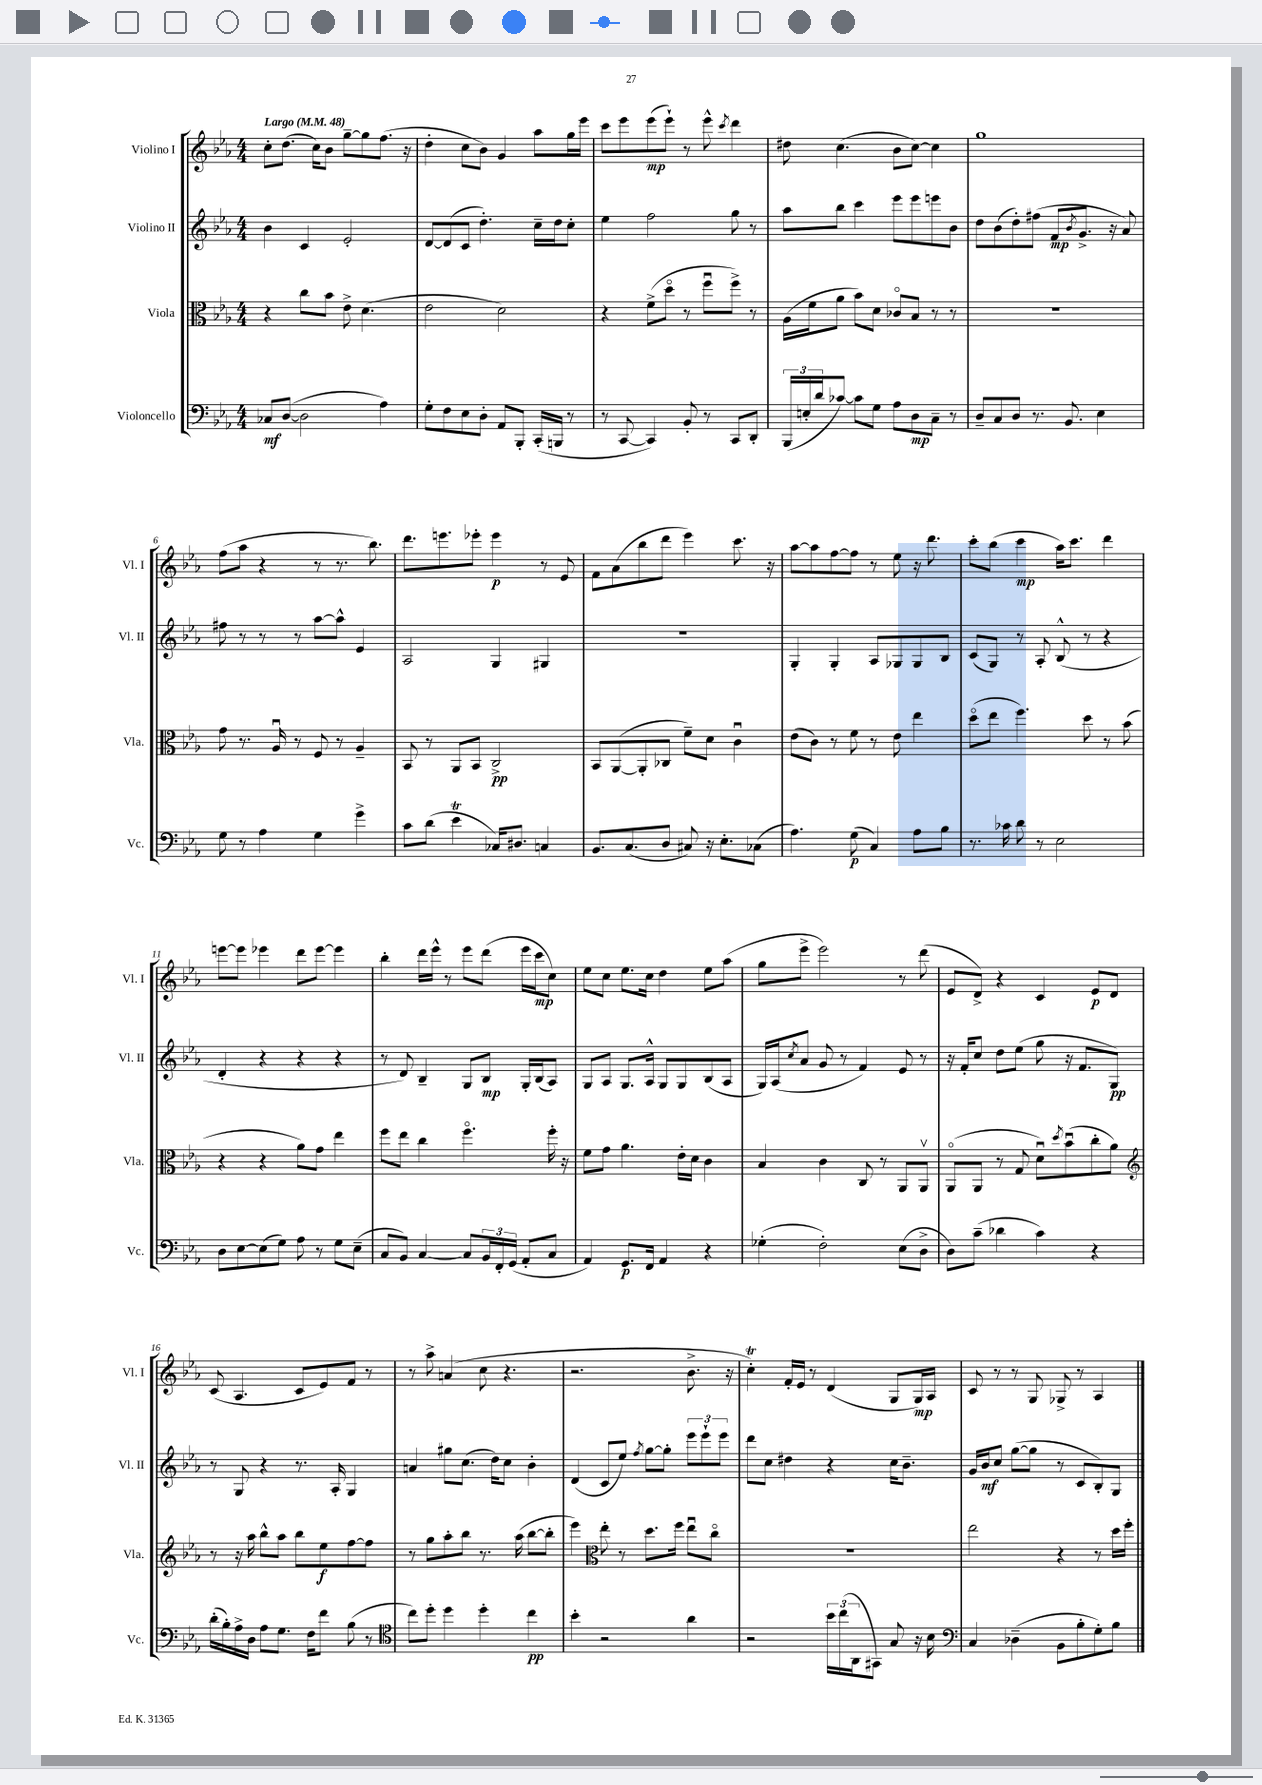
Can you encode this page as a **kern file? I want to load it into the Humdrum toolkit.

**kern	**kern	**kern	**kern
*staff4	*staff3	*staff2	*staff1
*clefF4	*clefC3	*clefG2	*clefG2
*k[b-e-a-]	*k[b-e-a-]	*k[b-e-a-]	*k[b-e-a-]
*M4/4	*M4/4	*M4/4	*M4/4
*MM48	*MM48	*MM48	*MM48
8C-	4r	4b-	8cc'
([8D	.	.	(8.dd
2D]	8cc	4c	.
.	.	.	16cc)
.	8b-	.	8b-
.	8e-^	2e-'	[8gg~
.	(4.d	.	8gg]
4A-)	.	.	(8.ff
.	.	.	16r
=	=	=	=
8G'	2e-	[8d	4dd'
8F	.	(8d]	.
8E-	.	8c	8cc
8D'	.	4.dd')	8b-)
8AA-	2d)	.	4g
8BBB-'	.	.	.
(16CC'	.	16cc~	8aa-
16BBB	.	16dd	.
8r	.	8cc'	16gg
.	.	.	16eee-
=	=	=	=
8r	4r	4ee-	8ccc
[8CC	.	.	8eee-
4CC])	(8f^	2ff	(8eee-
.	8ddo	.	8eee-`)
8BB-'	8r	.	8r
8r	8ffu	.	8eee-^^
.	.	.	8qccc
8CC	8ff^)	8gg	4ddd
8DD'	8r	8r	.
=	=	=	=
(24BBB-	(16A-	8aa-	8dd#
24E'	.	.	.
.	16f	.	.
24d	.	.	.
[8c-)	8a-	8bb-	(4.cc
8c-]	8b-)	4ccc	.
8G	8d	.	.
8A-	8c-o	8eee-	8b-
8D	8B-	8eee-	[8cc)
8C~	8r	8eee	4cc]
8r	8r	8b-	.
=	=	=	=
8D~	1r	8dd	1gg
8C	.	(8b-	.
8D	.	8dd')	.
8.r	.	(8ff#	.
.	.	8f	.
8.BB-	.	.	.
.	.	8qb-	.
.	.	8.g^	.
4E-	.	.	.
.	.	16r	.
.	.	8a-)	.
=	=	=	=
8G	8g	8ff#	(8ff
8r	8.r	8r	8aa-
4A-	.	8r	4r
.	16A-u	.	.
.	8r	8r	.
4G	8F	[8aa-	8r
.	8r	8aa-^^]	8.r
4g^	4A-~	4e-	.
.	.	.	8.bb-)
=	=	=	=
8c	8BB-	2A-	8.ddd
(8d	8r	.	.
.	.	.	8.eee
4e-	8AA-	.	.
.	8BB-	.	8eee-'
16C-)	2C^	4G	4eee-
8.D#	.	.	.
4C	.	4G#	8r
.	.	.	8e-
=	=	=	=
8.BB-	8BB-	1r	8f
.	([8AA-	.	(8a-
(8.C	.	.	.
.	8AA-']	.	8bb-
8D	8C-	.	8ddd
8C#)	8f~)	.	4eee-)
16r	8d	.	.
8.E-'	.	.	.
.	4cu	.	8.ccc
(8C-	.	.	.
.	.	.	16r
=	=	=	=
4.A-)	(8e-	4G'	[8aa-
.	8c)	.	8aa-]
.	8r	4G'	[8ff
(8G	8f	.	8ff]
4C)	8r	8A-	8r
.	8e-	8G-	8ee-
8A-	4ee-	8G-	16r
.	.	.	8.ddd
8B-	.	8B-	.
=	=	=	=
8.r	(8ddo	(8c	8ccc'
.	8ee-	8G)	(8bb-
16c-	.	.	.
8d	4.ff)	8r	4ccc
8r	.	8A-'	.
2E-	.	(8B-^^	16aa-)
.	.	.	8.ccc
.	8dd	8r	.
.	8r	4r	4ddd
.	(8b-	.	.
=	=	=	=
8D	4r	4d'	[8eee
[8E-	.	.	8eee]
(8E-]	4r	4r	4eee-
8G)	.	.	.
8A-	8a-)	4r	8ddd
8r	8g	.	[8eee-
8G	4ee-	4r	4eee-]
(8E-~	.	.	.
=	=	=	=
8C	8ff	8r	4bb-'
8BB-)	8ee-	8d)	.
[4C	4cc	4B-~	16ddd
.	.	.	16eee-^^
.	.	.	8r
8C]	4.ffo	8G	8eee-
24BB-	.	8B-	(8ddd
24FF'	.	.	.
(24GG	.	.	.
8AA-'	.	16G'	16eee-
.	.	(16B-	16ccc
8C	16ff'	8A-)	8cc)
.	16r	.	.
=	=	=	=
4AA-)	8f	8G	8ee-
.	8g	8A-	8cc
8.GG	4.a-	8.G	8.ee-
16FF	.	16A-^^	16cc
4AA-	.	8G	4dd
.	16e-'	8G	.
.	16d	.	.
4r	4c	(8B-	8ee-
.	.	8A-	(8aa-
=	=	=	=
(4G-'	4B-	16G)	8gg
.	.	(16A-	.
.	.	8qcc	.
.	.	8a-	8eee-^
2F')	4c	8g	2eee-)
.	.	8r	.
.	8C	4f)	.
.	8r	.	.
(8E-	8AA-	8e-	8r
8D^	8AA-v	8r	(8ddd
=	=	=	=
8D)	(8AA-o	16r	8e-
.	.	16f'	.
(8c~	8AA-	8cc	8d^)
4d-	8r	8dd	4r
.	8G	(8ee-	.
4c)	8du)	8gg	4c
.	8qdd	.	.
.	(8b-u	16r	.
.	.	8.f	.
4r	8cc'	.	8e-
.	8a-)	8G)	8d
=	=	=	=
*	*clefG2	*	*
(16d'	8r	8r	(8c
16B-')	.	.	.
16A-^	16r	8G	4.A-
16D	16aa-	.	.
8A-	8bb-^^	4r	.
8.G	8aa-	.	.
.	8bb-	8.r	8c
16F	.	.	.
8f	8ee-	.	8e-)
.	.	16A-'	.
(8B-	[8ff	4G	8f
8r	8ff]	.	8r
=	=	=	=
*clefC4	*	*	*
8cc)	8r	4a	8r
8dd'	8gg	.	8aa-^
4dd	8aa-'	8gg#	(4a
.	8bb-	(8.cc	.
4dd'	8.r	.	8cc
.	.	16dd)	.
.	.	8cc	4.r
.	(16aa-	.	.
4cc	[8bb-	4b-'	.
.	8bb-']	.	.
=	=	=	=
4b-'	4eee-)	(4d	2.r
*	*clefC3	*	*
2r	8ee-'	8c	.
.	8r	8ee-)	.
.	.	8qff	.
.	8.dd	[8gg	.
.	.	8gg']	.
.	16ff	.	.
4a-	8ee-u	12eee-	8.b-^
.	.	12eee-`	.
.	8cco	.	.
.	.	12eee-	.
.	.	.	16r
=	=	=	=
2r	1r	8ddd	4cc')
.	.	8cc	.
.	.	4dd#	16f'
.	.	.	16e-
.	.	.	8r
24b-	.	4r	(4d
(24cc	.	.	.
24AA-	.	.	.
8GG#)	.	.	.
8G	.	16cc	8G
.	.	8.b-~	.
16r	.	.	16G)
16B-	.	.	16A-
=	=	=	=
*clefF4	*	*	*
4C	2ee-	16g	8c
.	.	16b-	.
.	.	8cc	8r
(4D-~	.	([8gg	8r
.	.	8gg]	8G
8BB-	4r	8r	8G-^
8B-'	.	8c	8r
8G')	8r	8B-')	4A-
8B-	16dd	8G	.
.	16ff'	.	.
==	==	==	==
*-	*-	*-	*-
